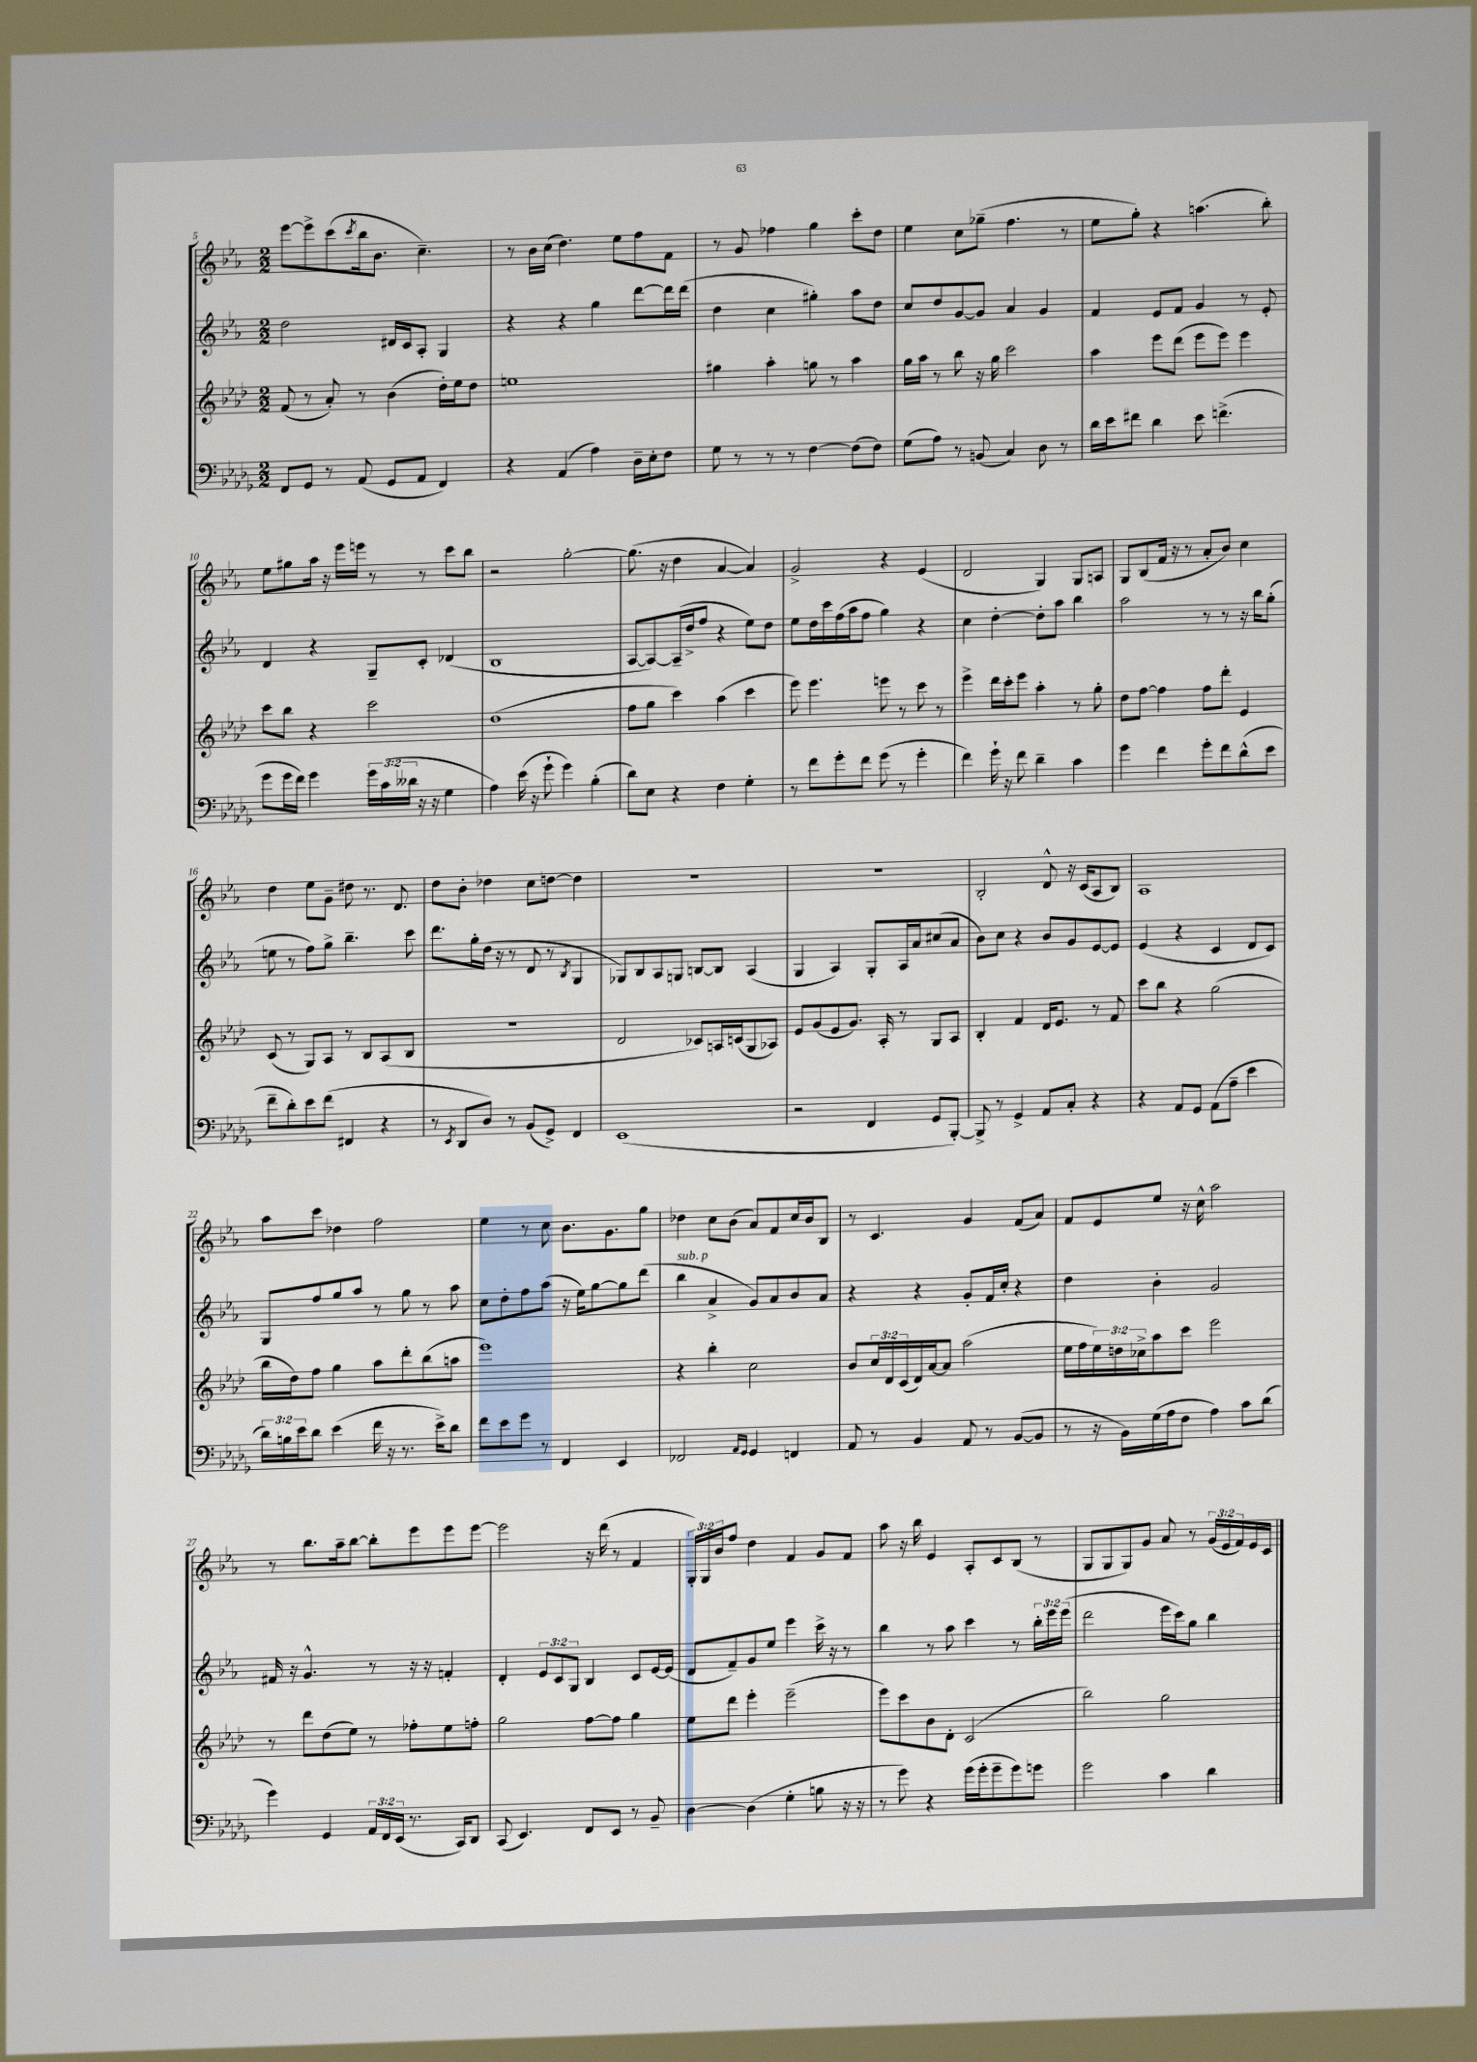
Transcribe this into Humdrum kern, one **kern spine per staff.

**kern	**kern	**kern	**kern
*staff4	*staff3	*staff2	*staff1
*clefF4	*clefG2	*clefG2	*clefG2
*k[b-e-a-d-g-]	*k[b-e-a-d-]	*k[b-e-a-]	*k[b-e-a-]
*M2/2	*M2/2	*M2/2	*M2/2
8FF	(8f	2dd	[8eee-
8GG-	8r	.	8eee-^]
8r	8a-')	.	(8ccc
.	.	.	8qccc
(8AA-	8r	.	16bb-
.	.	.	8.b-
8GG-	(4b-	16d#	.
.	.	16c	.
8AA-	.	8A-'	4.cc~)
4FF)	16dd-')	4G	.
.	16ee-	.	.
.	8dd-	.	.
=	=	=	=
4r	1ee	4r	8r
.	.	.	16b-
.	.	.	(16cc
(4AA-	.	4r	4.dd)
4A-)	.	4gg	.
.	.	.	8ee-
16D-~	.	[8ddd	8ff
16E-'	.	.	.
8F	.	16ddd]	8f
.	.	(16ddd	.
=	=	=	=
8G-	4gg#	4dd	8r
8r	.	.	8g
8r	4aa-'	4cc	4ff-
8r	.	.	.
[4F	8gg	4gg#')	4gg
.	8r	.	.
(8F]	4aa-	8aa-	8ccc'
8F)	.	8dd	8dd
=	=	=	=
(8G-	16gg	8cc	4ee-
.	16aa-	.	.
8A-)	8r	8dd	.
8r	8bb-	[8g	8cc
(8BB	16r	8g]	(8gg-~
.	16gg	.	.
4C)	2ccc	4a-	4.ff
8D-	.	4g	.
8r	.	.	8r
=	=	=	=
16d-	4aa-	4f	8ee-
16e-	.	.	.
8f#	.	.	8gg')
4d-	8eee-	8e-	4r
.	(8ddd-	8f	.
8e-	8eee-	4g	(4.aa
(4.f^	8eee-)	.	.
.	4eee-	8r	.
.	.	8e-'	8bb-')
=	=	=	=
8g-	8ccc	4d	8ee-
16g-	8bb-	.	8gg#
16f)	.	.	.
4g-	4r	4r	16aa-
.	.	.	16r
.	.	.	16eee-
.	.	.	16eee
24g-	2ccc	8G~	8r
(24c	.	.	.
24d--	.	.	.
16r	.	8c'	8r
16r	.	.	.
4G-	.	(4d-	8ccc
.	.	.	8bb-
=	=	=	=
4A-)	(1dd-	1B-	2r
(16e-	.	.	.
16r	.	.	.
8g-`	.	.	.
4g-)	.	.	[2gg'
(4B-'	.	.	.
=	=	=	=
8d-)	8ff	[8A-	(8.gg]
8E-	8gg	8A-_)	.
.	.	.	16r
4r	4ccc)	(16A-~]	4dd
.	.	16dd^	.
.	.	8ff	.
4F	(4aa-	4r	[4a-
4G-'	4ccc	8ee-)	4a-])
.	.	8dd	.
=	=	=	=
8r	8eee-)	8ee-	2g^
8f	4.eee-	16dd	.
.	.	16ccc	.
8g-'	.	(16ff	.
.	.	16aa-	.
8f	.	8ff	.
(8g-	8eee	4gg)	4r
8r	8r	.	.
4g-'	8ccc	4r	(4e-
.	8r	.	.
=	=	=	=
4f)	4eee-^	4cc	2d
16g-`	16ddd-	[4dd'	.
16r	16ccc'	.	.
8f	8eee-	.	.
4d-~	4aa-'	8dd']	4G)
.	.	8aa-	.
4c	8r	4bb-	8G
.	8gg'	.	8A
=	=	=	=
4g-	8dd-	2aa-	8G
.	[8ff	.	(8B-
4f	4ff]	.	16f
.	.	.	16r
.	.	.	8r
8g-'	8ff	8r	8a-'
8f	8ddd-'	8r	8b-)
(8d-^^	4e-	16r	4cc
.	.	16bb-	.
8e-	.	(8gg'	.
=	=	=	=
8f~	(8c	8ee	4dd
8d-')	8r	8r	.
8e-	8G)	8ff)	8ee-
(8f	8A-	8gg^	8g~
4FF#	8r	4.bb-~	8dd#
.	8B-	.	8.r
4r	(8A-	.	.
.	.	.	8.d
.	8B-	8ccc	.
=	=	=	=
8r	1r	8.ddd	8dd
8qEE-	.	.	.
8DD-	.	.	8b-'
.	.	16gg'	.
8D-)	.	(16dd	4dd-
.	.	16r	.
8r	.	8r	.
(8BB-	.	8d	8cc
8GG-^)	.	8r	[8dd
.	.	8qB-	.
4FF	.	4G	4dd]
=	=	=	=
(1EE-	2d-	8G-)	1r
.	.	8B-	.
.	.	8A-	.
.	.	8G	.
.	8c-)	[8B	.
.	16A	8B]	.
.	(16c	.	.
.	8G	(4A-	.
.	8A-)	.	.
=	=	=	=
2r	8e-	4G	1r
.	(8g	.	.
.	8e-	4A-)	.
.	8.g)	.	.
4FF	.	8G'	.
.	16A-'	.	.
.	8r	16A-	.
.	.	16a-	.
8GG-	8G	(8cc#	.
[8BBB-')	8A-	8a-	.
=	=	=	=
8BBB-^]	4B-'	8b-)	2B-'
8r	.	8cc	.
4GG-^	4f	4r	.
8AA-	16d-	8b-	8d^^
.	8.e-	.	.
8C'	.	8g	16r
.	.	.	(16c
4r	8r	[8e-	8A-
.	8f	8e-]	8B-)
=	=	=	=
4r	8ccc	(4e-	1A-
.	8bb-	.	.
8AA-	4r	4r	.
8GG-	.	.	.
(8AA-	(2gg	4c	.
8A-~	.	.	.
4e-	.	8d	.
.	.	8c)	.
=	=	=	=
24d-)	16bb-	8G	8aa-
24B	.	.	.
.	16dd-)	.	.
24e-	.	.	.
8d-	8ff	8ff	8ccc
(4e-	4gg	8gg	4dd-
.	.	8aa-	.
16f	8aa-	8r	2ff
16r	.	.	.
8.r	8ddd-'	8gg	.
.	(8bb-	8r	.
16e-^)	.	.	.
8d-	8aa	8aa-	.
=	=	=	=
8f	1eee-)	8cc	4ee-
8e-	.	8dd'	.
8g-	.	8ff	8r
8r	.	(8aa-	8cc
4FF	.	16r	8.b-
.	.	16ee-)	.
.	.	[8gg	.
.	.	.	8.g
4EE-	.	8gg]	.
.	.	(8ddd	8gg
=	=	=	=
2FF-	4r	4bb-	4dd-
.	4bb-'	4a-^	8cc
.	.	.	(8b-
16qqAA-	.	.	.
16qqGG-	.	.	.
4GG-	2cc	8g)	8a-)
.	.	8a-	8f
4FF	.	8b-	16cc
.	.	.	16b-
.	.	8a-	8B-
=	=	=	=
8AA-	8b-	4r	8r
8r	24cc	.	4.c
.	24d-	.	.
.	(24c	.	.
4BB-	16d-)	4r	.
.	[16a-	.	.
.	8a-]	.	.
8AA-	(2aa-	8g'	4g
8r	.	16f	.
.	.	16cc'	.
([8BB-	.	4r	(8f
8BB-]	.	.	8a-)
=	=	=	=
8r	16ee-	4dd	8f
.	16ff	.	.
16r	24ee-)	.	8e-
.	24dd	.	.
16BB-)	.	.	.
.	24cc-^	.	.
(16G-	8aa-	4b-'	8ee-
16A-	.	.	.
8F	8ccc	.	16r
.	.	.	16cc^^
4A-)	2eee-	2g	2aa-
8c	.	.	.
(8d-	.	.	.
=	=	=	=
4g-)	8r	16f#	8r
.	.	16r	.
.	8ddd-	4.g^^	8.bb-
4GG-	(8dd-	.	.
.	.	.	16aa-~
.	8ee-)	.	[8bb-
24AA-	8r	8r	8bb-']
24FF	.	.	.
(24EE-	.	.	.
8.r	8ff-'	16r	8eee-
.	.	16r	.
.	8ee-	4f'	8eee-
16CC)	.	.	.
8DD-	8ff'	.	[8eee-
=	=	=	=
(8CC	2gg	4d'	2eee-]
4.EE-)	.	.	.
.	.	12e-	.
.	.	12c	.
.	.	12G	.
8FF	[8ff	4B-	16r
.	.	.	(16ddd
8EE-	8ff]	.	8r
8r	4gg	8c	4f
8BB-~	.	[16e-	.
.	.	(16e-]	.
=	=	=	=
[4D-	8ee-	8d	24G')
.	.	.	24G
.	.	.	24b-
.	8ddd-	8f~)	8ff
(4D-]	4eee-'	8g	4dd
.	.	8ee-	.
4G-'	(2eee-~	4eee-	4f
8B	.	16ccc^	8g
.	.	16r	.
16r	.	8r	8f
16r	.	.	.
=	=	=	=
8r	8eee-)	4bb-	8aa-
8g-)	8ccc	.	16r
.	.	.	16bb-
4r	8b-	8r	4e-
.	8d-'	8aa-	.
(16g-	(2c	4ccc	8A-'
16g-'	.	.	.
8g-~	.	.	8c
8g-)	.	8r	(8B-
8g	.	24bb-'	8r
.	.	24eee-	.
.	.	(24eee-	.
=	=	=	=
2g-	2bb-)	2ddd	8G
.	.	.	8G
.	.	.	8G)
.	.	.	8g
4c	2gg	16eee-	8a-
.	.	16ccc)	.
.	.	8gg	8r
4d-	.	4bb-	(24g
.	.	.	24e-
.	.	.	24f)
.	.	.	16e-
.	.	.	16c
==	==	==	==
*-	*-	*-	*-
